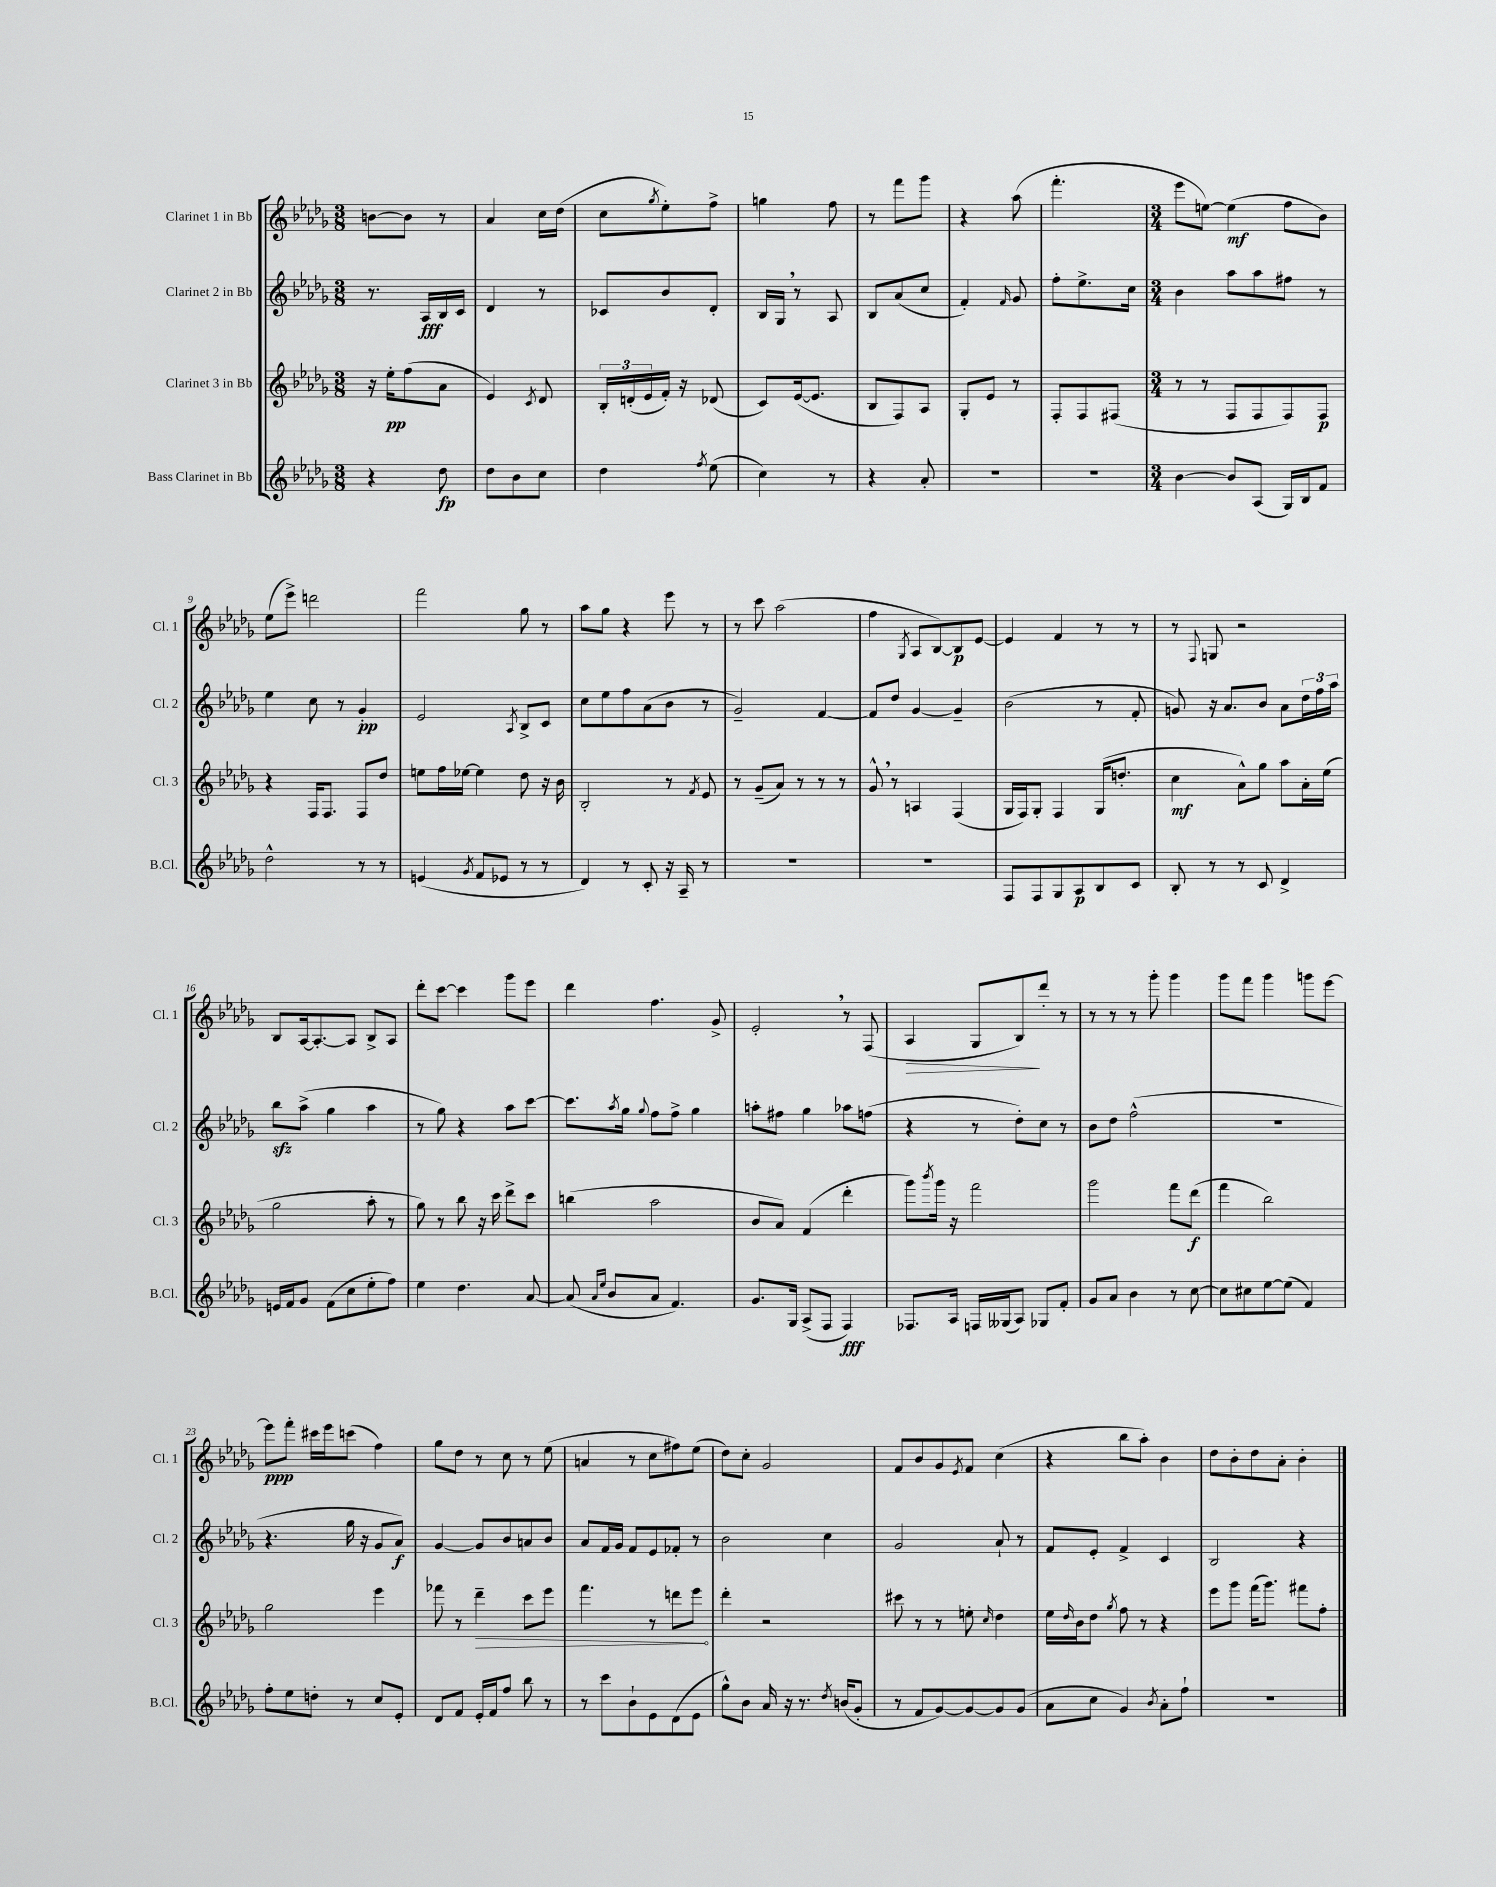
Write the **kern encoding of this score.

**kern	**dynam	**kern	**dynam	**kern	**dynam	**kern	**dynam
*part4	*part4	*part3	*part3	*part2	*part2	*part1	*part1
*staff4	*staff4	*staff3	*staff3	*staff2	*staff2	*staff1	*staff1
*I"Bass Clarinet in Bb	*	*I"Clarinet 3 in Bb	*	*I"Clarinet 2 in Bb	*	*I"Clarinet 1 in Bb	*
*I'B.Cl.	*	*I'Cl. 3	*	*I'Cl. 2	*	*I'Cl. 1	*
*clefG2	*	*clefG2	*	*clefG2	*	*clefG2	*
*k[b-e-a-d-g-]	*	*k[b-e-a-d-g-]	*	*k[b-e-a-d-g-]	*	*k[b-e-a-d-g-]	*
*M3/8	*	*M3/8	*	*M3/8	*	*M3/8	*
=1	=1	=1	=1	=1	=1	=1	=1
4r	.	16r	.	8.r	.	[8bn\L	.
.	.	16ee-'\KL	pp	.	.	.	.
.	.	(8ff\	.	.	.	8b\J]	.
.	.	.	.	16A-/LL	fff	.	.
8dd-\	fp	8a-\J	.	16B-/	.	8r	.
.	.	.	.	16c/JJ	.	.	.
=2	=2	=2	=2	=2	=2	=2	=2
8dd-\L	.	4e-/)	.	4d-/	.	4a-/	.
8b-\	.	.	.	.	.	.	.
.	.	8qc/	.	.	.	.	.
8cc\J	.	8d-/	.	8r	.	16cc\LL	.
.	.	.	.	.	.	(16dd-\JJ	.
=3	=3	=3	=3	=3	=3	=3	=3
4dd-\	.	24B-'/LL	.	8c-X/L	.	8cc\L	.
.	.	(24dn'/	.	.	.	.	.
.	.	24e-/	.	.	.	.	.
.	.	.	.	.	.	8qgg-/	.
.	.	16f'/JJ)	.	8b-/	.	8ee-'\)	.
.	.	16r	.	.	.	.	.
8qff/	.	.	.	.	.	.	.
(8ee-\	.	(8d-X/	.	8d-'/J	.	8ff^\J	.
=4	=4	=4	=4	=4	=4	=4	=4
4cc\)	.	8c/L)	.	16B-/LL	.	4ggn\	.
.	.	.	.	16G-,/JJ	.	.	.
.	.	([16e-/k	.	8r	.	.	.
.	.	8.e-/J]	.	.	.	.	.
8r	.	.	.	8A-/	.	8ff\	.
=5	=5	=5	=5	=5	=5	=5	=5
4r	.	8B-/L	.	8B-/L	.	8r	.
.	.	8F/)	.	(8a-/	.	8fff\L	.
8a-'/	.	8A-/J	.	8cc/J	.	8ggg-\J	.
=6	=6	=6	=6	=6	=6	=6	=6
4.r	.	8G-'/L	.	4f'/)	.	4r	.
.	.	8e-/J	.	.	.	.	.
.	.	.	.	16qqf/	.	.	.
.	.	8r	.	8g-/	.	(8aa-\	.
=7	=7	=7	=7	=7	=7	=7	=7
4.r	.	8F'/L	.	8ff'\L	.	4.fff'\	.
.	.	8F/	.	8.ee-^\	.	.	.
.	.	(8F#X/J	.	.	.	.	.
.	.	.	.	16cc\Jk	.	.	.
=8	=8	=8	=8	=8	=8	=8	=8
*M3/4	*	*M3/4	*	*M3/4	*	*M3/4	*
[4b-\	.	8r	.	4b-\	.	8eee-\L	.
.	.	8r	.	.	.	[8een\J)	.
8b-/L]	.	8F/L	.	8aa-\L	.	(4ee\]	mf
(8A-/J	.	8F/	.	8aa-\	.	.	.
16G-/LL)	.	8F/)	.	8ff#X\J	.	8ff\L	.
16B-/J	.	.	.	.	.	.	.
8f/J	.	8F/J	p	8r	.	8b-\J)	.
!!LO:LB:g=z
=9	=9	=9	=9	=9	=9	=9	=9
2dd-^^\	.	4r	.	4ee-\	.	(8ee-\L	.
.	.	.	.	.	.	8eee-^\J)	.
.	.	16F/KL	.	8cc\	.	2dddn\	.
.	.	8.F/J	.	.	.	.	.
.	.	.	.	8r	.	.	.
8r	.	8F/L	.	4g-'/	pp	.	.
8r	.	8dd-/J	.	.	.	.	.
=10	=10	=10	=10	=10	=10	=10	=10
(4en/	.	8een\L	.	2e-/	.	2fff\	.
.	.	16ff\L	.	.	.	.	.
.	.	[16ee-X\JJ	.	.	.	.	.
8qg-/	.	.	.	.	.	.	.
8f/L	.	4ee-\]	.	.	.	.	.
8e-X/J	.	.	.	.	.	.	.
.	.	.	.	8qA-/	.	.	.
8r	.	8dd-\	.	8B-^/L	.	8gg-\	.
8r	.	16r	.	8c/J	.	8r	.
.	.	16b-\	.	.	.	.	.
=11	=11	=11	=11	=11	=11	=11	=11
4d-/)	.	2B-'/	.	8cc\L	.	8aa-\L	.
.	.	.	.	8ee-\	.	8gg-\J	.
8r	.	.	.	8ff\	.	4r	.
8c'/	.	.	.	(8a-\	.	.	.
16r	.	8r	.	8b-\J	.	8eee-\	.
16A-~/	.	.	.	.	.	.	.
.	.	8qf/	.	.	.	.	.
8r	.	8e-/	.	8r	.	8r	.
=12	=12	=12	=12	=12	=12	=12	=12
2.r	.	8r	.	2g-~/)	.	8r	.
.	.	(8g-~/L	.	.	.	8ccc\	.
.	.	8a-/J)	.	.	.	(2aa-\	.
.	.	8r	.	.	.	.	.
.	.	8r	.	[4f/	.	.	.
.	.	8r	.	.	.	.	.
=13	=13	=13	=13	=13	=13	=13	=13
2.r	.	8g-^^,/	.	8f/L]	.	4ff\	.
.	.	8r	.	8dd-/J	.	.	.
.	.	.	.	.	.	8qG-/	.
.	.	4An/	.	[4g-/	.	8A-/L	.
.	.	.	.	.	.	[8B-/)	.
.	.	(4F/	.	4g-~/]	.	8B-/]	p
.	.	.	.	.	.	[8e-/J	.
=14	=14	=14	=14	=14	=14	=14	=14
8F/L	.	16G-/LL	.	(2b-\	.	4e-/]	.
.	.	16F/J)	.	.	.	.	.
8F/	.	8G-'/J	.	.	.	.	.
8G-/	.	4F/	.	.	.	4f/	.
8A-/	p	.	.	.	.	.	.
8B-/	.	(16G-/KL	.	8r	.	8r	.
.	.	8.ddn'/J	.	.	.	.	.
8c/J	.	.	.	8f'/	.	8r	.
=15	=15	=15	=15	=15	=15	=15	=15
8B-'/	.	4cc\	mf	8gn/)	.	8r	.
.	.	.	.	.	.	8qqF/	.
8r	.	.	.	16r	.	8Gn/	.
.	.	.	.	8.a-/L	.	.	.
8r	.	8a-^^\L)	.	.	.	2r	.
8c/	.	8gg-\J	.	8b-/J	.	.	.
4d-^/	.	8aa-\L	.	8a-\L	.	.	.
.	.	16a-'\L	.	24dd-\L	.	.	.
.	.	.	.	24ff\	.	.	.
.	.	(16ee-\JJ	.	.	.	.	.
.	.	.	.	24aa-\JJ	.	.	.
!!LO:LB:g=z
=16	=16	=16	=16	=16	=16	=16	=16
16en/LL	.	2gg-\	.	8bb-zz\L	.	8B-/L	.
16f/J	.	.	.	.	.	.	.
8g-/J	.	.	.	(8aa-^\J	.	[16A-/k	.
.	.	.	.	.	.	8.A-'/_	.
(8f\L	.	.	.	4gg-\	.	.	.
8cc\	.	.	.	.	.	8A-/J]	.
8ee-'\	.	8aa-'\	.	4aa-\	.	8B-^/L	.
8ff\J)	.	8r	.	.	.	8A-/J	.
=17	=17	=17	=17	=17	=17	=17	=17
4ee-\	.	8gg-\)	.	8r	.	8ddd-'\L	.
.	.	8r	.	8gg-\)	.	[8ccc\J	.
4.dd-\	.	8bb-\	.	4r	.	4ccc\]	.
.	.	16r	.	.	.	.	.
.	.	16ccc\	.	.	.	.	.
.	.	8ddd-^\L	.	8aa-\L	.	8ggg-\L	.
[8a-/	.	8ccc\J	.	[8ccc\J	.	8eee-\J	.
=18	=18	=18	=18	=18	=18	=18	=18
(8a-/]	.	(4bbn\	.	8.ccc\L]	.	4ddd-\	.
16qqa-/LL	.	.	.	.	.	.	.
16qqee-/JJ	.	.	.	.	.	.	.
8b-/L	.	.	.	.	.	.	.
.	.	.	.	8qaa-/	.	.	.
.	.	.	.	16gg-\Jk	.	.	.
.	.	.	.	8qqgg-/	.	.	.
8a-/J	.	2aa-\	.	8ff\L	.	4.ff\	.
4.f/)	.	.	.	8ff^\J	.	.	.
.	.	.	.	4gg-\	.	.	.
.	.	.	.	.	.	8g-^/	.
=19	=19	=19	=19	=19	=19	=19	=19
8.g-/L	.	8b-/L	.	8aan'\L	.	2e-',/	.
.	.	8a-/J)	.	8ff#X\J	.	.	.
16G-/Jk	.	.	.	.	.	.	.
(8A-^/L	.	(4f/	.	4gg-\	.	.	.
8F/J	.	.	.	.	.	.	.
4F/)	fff	4ddd-'\	.	8aa-X\L	.	8r	.
.	.	.	.	(8ffn\J	.	(8F/	.
=20	=20	=20	=20	=20	=20	=20	=20
!	!	!	!	!	!	!	!LO:HP:b
8.F-X/L	.	8ggg-\L)	.	4r	.	4A-/	>
.	.	8qbbb-/	.	.	.	.	.
.	.	16ggg-\Jk	.	.	.	.	.
16A-/Jk	.	16r	.	.	.	.	.
16Fn/LL	.	2fff\	.	8r	.	8G-/L	.
(16G--X/J	.	.	.	.	.	.	.
8A-/J)	.	.	.	8dd-'\L)	.	8B-/)	.
8G-X/L	.	.	.	8cc\J	.	8ddd-'/J	]
8f'/J	.	.	.	8r	.	8r	.
=21	=21	=21	=21	=21	=21	=21	=21
8g-/L	.	2ggg-\	.	8b-\L	.	8r	.
8a-/J	.	.	.	8dd-\J	.	8r	.
4b-\	.	.	.	(2ff^^\	.	8r	.
.	.	.	.	.	.	8ggg-'\	.
8r	.	8fff\L	.	.	.	4ggg-\	.
[8cc\	.	(8ddd-\J	f	.	.	.	.
=22	=22	=22	=22	=22	=22	=22	=22
8cc\L]	.	4fff\	.	2.r	.	8ggg-\L	.
8cc#X\	.	.	.	.	.	8fff\J	.
[8ee-\	.	2bb-\)	.	.	.	4ggg-\	.
(8ee-\J]	.	.	.	.	.	.	.
4f/)	.	.	.	.	.	8gggn\L	.
.	.	.	.	.	.	[8eee-\J	.
!!LO:LB:g=z
=23	=23	=23	=23	=23	=23	=23	=23
8ff'\L	.	2gg-\	.	4.r	.	8eee-\L]	ppp
8ee-\	.	.	.	.	.	8fff'\J	.
8ddn'\J	.	.	.	.	.	16ccc#X\LL	.
.	.	.	.	.	.	16eee-\J	.
8r	.	.	.	16gg-\	.	(8cccn\J	.
.	.	.	.	16r	.	.	.
8cc/L	.	4eee-\	.	8g-/L	.	4ff\)	.
8e-'/J	.	.	.	8a-/J)	f	.	.
=24	=24	=24	=24	=24	=24	=24	=24
8d-/L	.	8fff-X\	.	[4g-/	.	8gg-\L	.
8f/J	.	8r	.	.	.	8dd-\J	.
!	!	!	!LO:HP:b	!	!	!	!
16e-'/LL	.	4ddd-~\	>	8g-/L]	.	8r	.
16f/J	.	.	.	.	.	.	.
8ff/J	.	.	.	8b-/	.	8cc\	.
8bb-\	.	8ccc\L	.	8an/	.	8r	.
8r	.	8eee-\J	.	8b-/J	.	(8ee-\	.
=25	=25	=25	=25	=25	=25	=25	=25
8r	.	4.fff\	.	8a-/L	.	4an/	.
8ccc\L	.	.	.	16f/L	.	.	.
.	.	.	.	16g-/JJ	.	.	.
8b-`\	.	.	.	8f/L	.	8r	.
8e-\	.	8r	.	8e-/	.	8cc\L	.
(8d-\	.	8dddn\L	.	8f-X'/J	.	8ff#X\)	.
8e-\J	.	8eee-\J	.	8r	.	(8ee-\J	.
.	.	.	]	.	.	.	.
=26	=26	=26	=26	=26	=26	=26	=26
8gg-^^\L)	.	4ddd-'\	.	2b-\	.	8dd-\L)	.
8b-\J	.	.	.	.	.	8cc'\J	.
16a-/	.	2r	.	.	.	2g-/	.
16r	.	.	.	.	.	.	.
8.r	.	.	.	.	.	.	.
.	.	.	.	4cc\	.	.	.
8qdd-/	.	.	.	.	.	.	.
(16bn/KL	.	.	.	.	.	.	.
8g-'/J	.	.	.	.	.	.	.
=27	=27	=27	=27	=27	=27	=27	=27
8r	.	8ccc#X\	.	2g-/	.	8f/L	.
8f/L	.	8r	.	.	.	8b-/	.
[8g-/)	.	8r	.	.	.	8g-/	.
.	.	.	.	.	.	8qe-/	.
8g-/_	.	8een'\	.	.	.	8f/J	.
.	.	16qqcc/	.	.	.	.	.
8g-/]	.	4dd-\	.	8a-`/	.	(4cc\	.
(8g-/J	.	.	.	8r	.	.	.
=28	=28	=28	=28	=28	=28	=28	=28
8a-\L	.	16ee-\LL	.	8f/L	.	4r	.
.	.	16qqdd-/	.	.	.	.	.
.	.	16b-\J	.	.	.	.	.
8cc\J	.	8dd-\J	.	8e-'/J	.	.	.
.	.	8qgg-/	.	.	.	.	.
4g-/)	.	8ff\	.	4f^/	.	8bb-\L	.
.	.	8r	.	.	.	8aa-'\J)	.
8qb-/	.	.	.	.	.	.	.
8a-'\L	.	4r	.	4c/	.	4b-\	.
8ff`\J	.	.	.	.	.	.	.
=29	=29	=29	=29	=29	=29	=29	=29
2.r	.	8eee-\L	.	2B-/	.	8dd-\L	.
.	.	8ggg-\J	.	.	.	8b-'\	.
.	.	(16fff\KL	.	.	.	8dd-\	.
.	.	8.ggg-\J)	.	.	.	.	.
.	.	.	.	.	.	8a-'\J	.
.	.	8fff#X\L	.	4r	.	4b-'\	.
.	.	8ff'\J	.	.	.	.	.
==	==	==	==	==	==	==	==
*-	*-	*-	*-	*-	*-	*-	*-
